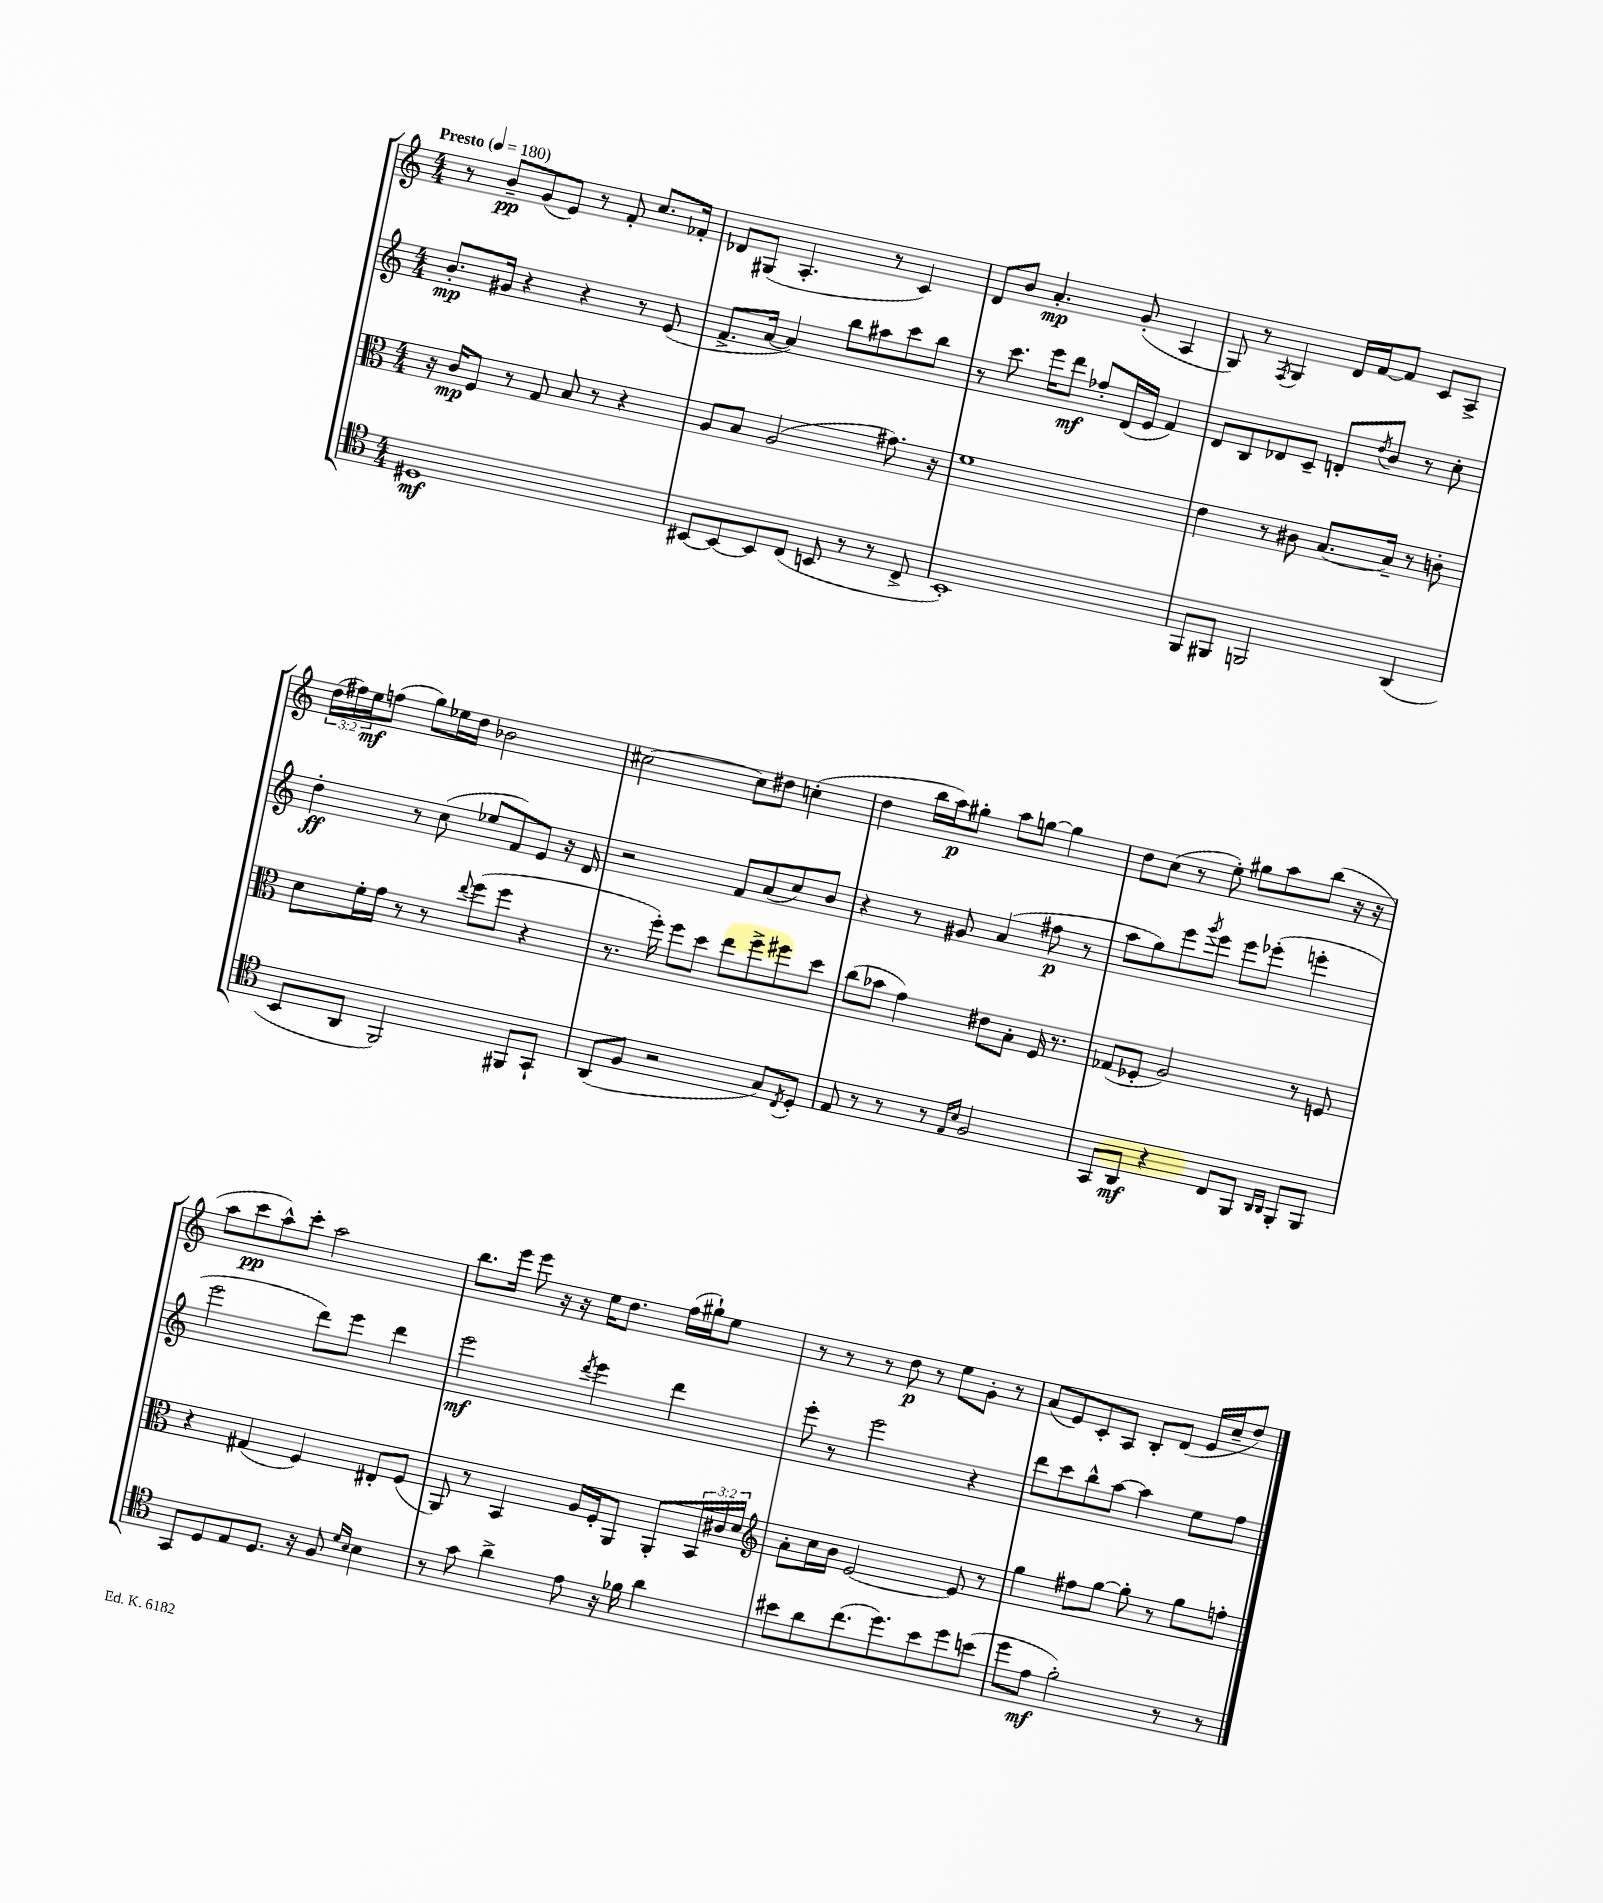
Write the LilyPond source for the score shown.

<<
\new StaffGroup <<
\new Staff = "s0" {
    \clef treble \key c \major \numericTimeSignature \time 4/4 \override Staff.TupletNumber.text = #tuplet-number::calc-fraction-text \tempo "Presto" 4 = 180
    r8 b'8--\pp g'8( e'8) r8 f'8-. c''8. fes'16-. |
    des'8 gis8( a4.-. r8 c'4) |
    d'8 b'8 a'4.-.\mp g'8-.( a4 |
    g8) r8 \acciaccatura { f8 } g4 d'16 f'16~ f'8 c'8 a8-> |
    \tuplet 3/2 { d''16( fis''16) e''16\mf } f''8( g''8) ees''16 d''16 bes'2 |
    cis''2~ cis''8 dis''8 c''4-.( |
    d''4 b''16 a''16\p) gis''8-. a''8 g''8~ g''4 |
    d''8 c''8( r8 e''8-.) gis''8 a''8 b''8( r16 r16 |
    a''8 c'''8\pp a''8-^) c'''8-. a''2 |
    b''8. e'''16 e'''8 r16 r16 e''16 d''8. f''16( gis''16-!) e''8 |
    r8 r8 r8 d''8\p r8 e''8 g'8-. r8 |
    a'8( e'8) c'8-. a8 b8-. d'8( e'16 c''16-- d''8) \bar "|." |
}
\new Staff = "s1" {
    \clef treble \key c \major \numericTimeSignature \time 4/4
    b'8.-.\mp gis'16 r4 r4 r8 e'8( |
    f'8.-> a'16~ a'4) b''8 ais''8 c'''8 b''8 |
    r8 c'''8. e'''16 d'''8\mf fes''8-. d'16( e'16 f'4) |
    d'8 b8 des'8 c'8-- d'8-. \acciaccatura { d''8 } b'8 r8 c''8-. |
    d''4-.\ff r8 c''8( ees''8 f'8) e'8 r16 d'16 |
    r2 f'8 a'8( c''8) b'8 |
    r4 r8 gis'8 a'4( fis''8\p r8 |
    a''8 g''8) e'''8 \acciaccatura { g'''8 } e'''8 e'''8 ees'''8-.( e'''4-. |
    e'''2 d'''8) e'''8 d'''4 |
    e'''2\mf \acciaccatura { d'''8 } e'''4 d'''4 |
    e'''8-. r8 e'''2 r4 |
    d'''8 c'''8 b''8-^ a''8~ a''4 e''8 f''8 \bar "|." |
}
\new Staff = "s2" {
    \clef alto \key c \major \numericTimeSignature \time 4/4 \override Staff.TupletNumber.text = #tuplet-number::calc-fraction-text
    r16 c'16\mp f8 r8 g8 b8 r8 r4 |
    a8 b8 a2( gis'8.) r16 |
    f'1 |
    e'4 r8 cis'8 b8.~ b16-- r8 c'8-. |
    d'8 f'16-. g'16 r8 r8 \appoggiatura { e''8 } f''8( f''8 r4 |
    r8. f''16-.) f''8 d''8 e''8 f''8-> fis''8 d''8 |
    c''8( bes'8 g'4) eis'8 b8-. f16 r8. |
    ges8( fes8-. a2) r8 f8 |
    r4 gis4( f4) eis8-. f8( |
    a,8) r8 b,4 a16 f16-. a,8 a,8-. \tuplet 3/2 { b,16 cis'16 d'16 } |
    \clef treble a'8-. c''16 b'16 e'2~ e'8 r8 |
    g''4 fis''8 g''8~ g''8-. r8 g''8 f''8-. \bar "|." |
}
\new Staff = "s3" {
    \clef tenor \key c \major \numericTimeSignature \time 4/4
    dis1\mf |
    bis,8~ bis,8~ bis,8 c8( b,8 r8 r8 c8-> |
    b,1-.) |
    f,8 fis,8 f,2 a,4( |
    b,8 a,8 f,2) fis,8 g,8-! |
    a,8( f8 r2 g8) \acciaccatura { c8 } d8-. |
    e8 r8 r8 r8 \grace { e16 b16 } f2 |
    g,8 a,8\mf r4 c8 f,8 \grace { a,16 a,16 } f,8-. f,8 |
    g,8 d8 e8 d8. r16 f8 \grace { d'16 b16 } b4 |
    r8 g'8 a'4-> e'8 r16 fes'16 a'4 |
    bis'8 a'8 c''8.( d''8.) bis'8 d''8 b'8( |
    d''8 e'8\mf f'2-.) r8 r8 \bar "|." |
}
>>
>>
\layout { \context { \Score \remove "Bar_number_engraver" } }
